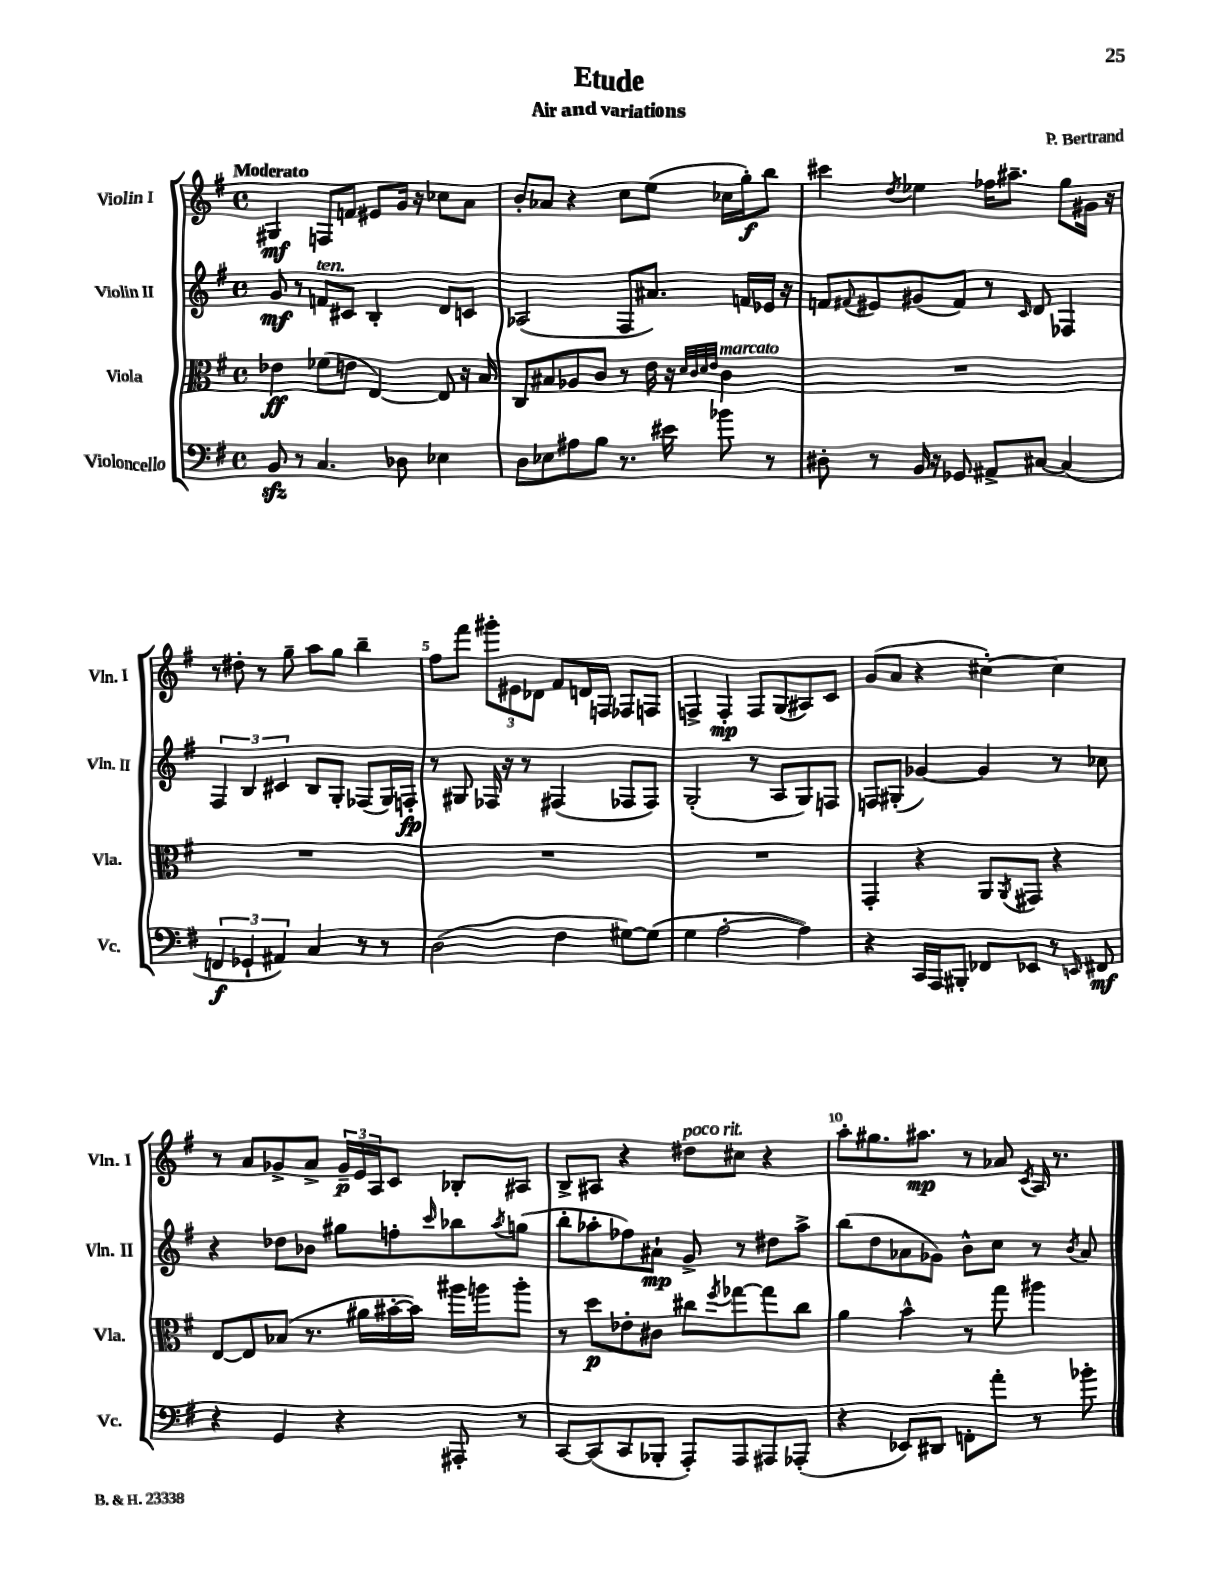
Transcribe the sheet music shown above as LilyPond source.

\header { title = "Etude" composer = "P. Bertrand" subtitle = "Air and variations" }
<<
\new StaffGroup <<
\new Staff = "s0" \with { instrumentName = "Violin I" shortInstrumentName = "Vln. I" } {
    \clef treble \key g \major \defaultTimeSignature \time 4/4 \tempo "Moderato"
    gis4\mf f8 f'8 eis'8 g'16 r16 ces''8 a'8 |
    b'8-. aes'8 r4 c''8 e''8( ces''16 g''16-.\f) b''8 |
    cis'''4 \acciaccatura { d''8 } ees''4 fes''16 ais''8.-- g''8 gis'16 r16 |
    r8 dis''8-. r8 g''8-- a''8 g''8 b''4-- |
    fis''8 fis'''8 \tuplet 3/2 { gis'''8-. eis'8 des'8 } fis'8 d'16 f16 fes8 f8 |
    f4-> f4-.\mp f8 g8( ais8) c'8 |
    g'8( a'8 r4 cis''4~-.) cis''4 |
    r8 a'8 ges'8-> a'8-> \tuplet 3/2 { ges'16--\p e'16 a16 } c'8 bes8-. ais8 |
    b8-> ais8 r4 dis''8^\markup { \italic "poco rit." } cis''8 r4 |
    a''8-. gis''8. ais''8.\mp r8 aes'8 \acciaccatura { c'8 } a16 r8. \bar "|." |
}
\new Staff = "s1" \with { instrumentName = "Violin II" shortInstrumentName = "Vln. II" } {
    \clef treble \key g \major \defaultTimeSignature \time 4/4
    g'8\mf r8 f'8^\markup { \italic "ten." } cis'8 b4-. d'8 c'8 |
    aes2( fis8 ais'8.) f'16 ees'16 r16 |
    f'8 \appoggiatura { fis'8 } eis'8 gis'8( fis'8) r8 \grace { c'16 } d'8 fes4 |
    \tuplet 3/2 { fis4 b4 cis'4 } b8 g8-. fes8( g16) f16-.\fp |
    r8 gis8 fes16 r16 r8 fis4( fes8 fes8) |
    g2-.( r8 a8 g8) f8 |
    f8 gis8-.( ges'4~) ges'4 r8 ces''8 |
    r4 des''8 bes'8 gis''8 f''8-. \grace { c'''16 } bes''8 \acciaccatura { a''8 } g''8( |
    b''8-. aes''8-. fes''8) ais'8-!\mp g'8-> r8 dis''8 aes''8-> |
    b''8( d''8 aes'8 ges'8) b'8-^ c''8 r8 \acciaccatura { b'8 } aes'8 \bar "|." |
}
\new Staff = "s2" \with { instrumentName = "Viola" shortInstrumentName = "Vla." } {
    \clef alto \key g \major \defaultTimeSignature \time 4/4
    ees'4\ff fes'8( e'8 e4~) e8 r16 b16 |
    c8 bis8 aes8 c'8 r8 e'16 r16 \grace { d'32 c'32 d'32 e'32 } c'4^\markup { \italic "marcato" } |
    R1 |
    R1 |
    R1 |
    R1 |
    g,4-. r4 a,8 \acciaccatura { a,8 } gis,8 r4 |
    e8~ e8 bes8( r8. ais'16 bis'16~-. bis'16) ais''16 a''16 a''8-. |
    r8 d''8\p ees'8-. cis'8 cis''8 \acciaccatura { fis''8 } ges''8~ ges''8 cis''8 |
    a'4 b'4-^ r8 g''8 ais''4 \bar "|." |
}
\new Staff = "s3" \with { instrumentName = "Violoncello" shortInstrumentName = "Vc." } {
    \clef bass \key g \major \defaultTimeSignature \time 4/4
    b,8\sfz r8 c4. des8 ees4 |
    d8 ees8 ais8 b8 r8. eis'16 bes'8 r8 |
    dis8-. r8 b,16 r16 ges,8 ais,8-> cis8~ cis4( |
    \tuplet 3/2 { f,4\f ges,4-! ais,4) } c4 r8 r8 |
    d2( fis4 gis8~) gis8( |
    g4 a2~-. a4) |
    r4 c,16 a,,16 bis,,8-. fes,8 ees,8 r8 \grace { e,16 } fis,8\mf |
    r4 g,4 r4 ais,,8-. r8 |
    c,8~ c,8( c,8 bes,,8-. a,,8-.) a,,8 ais,,8 aes,,8-.( |
    r4 ees,8) dis,8 f,8-. a'8-. r8 bes'8-. \bar "|." |
}
>>
>>
\layout { \context { \Score \override BarNumber.break-visibility = ##(#f #t #t) barNumberVisibility = #(every-nth-bar-number-visible 5) } }
